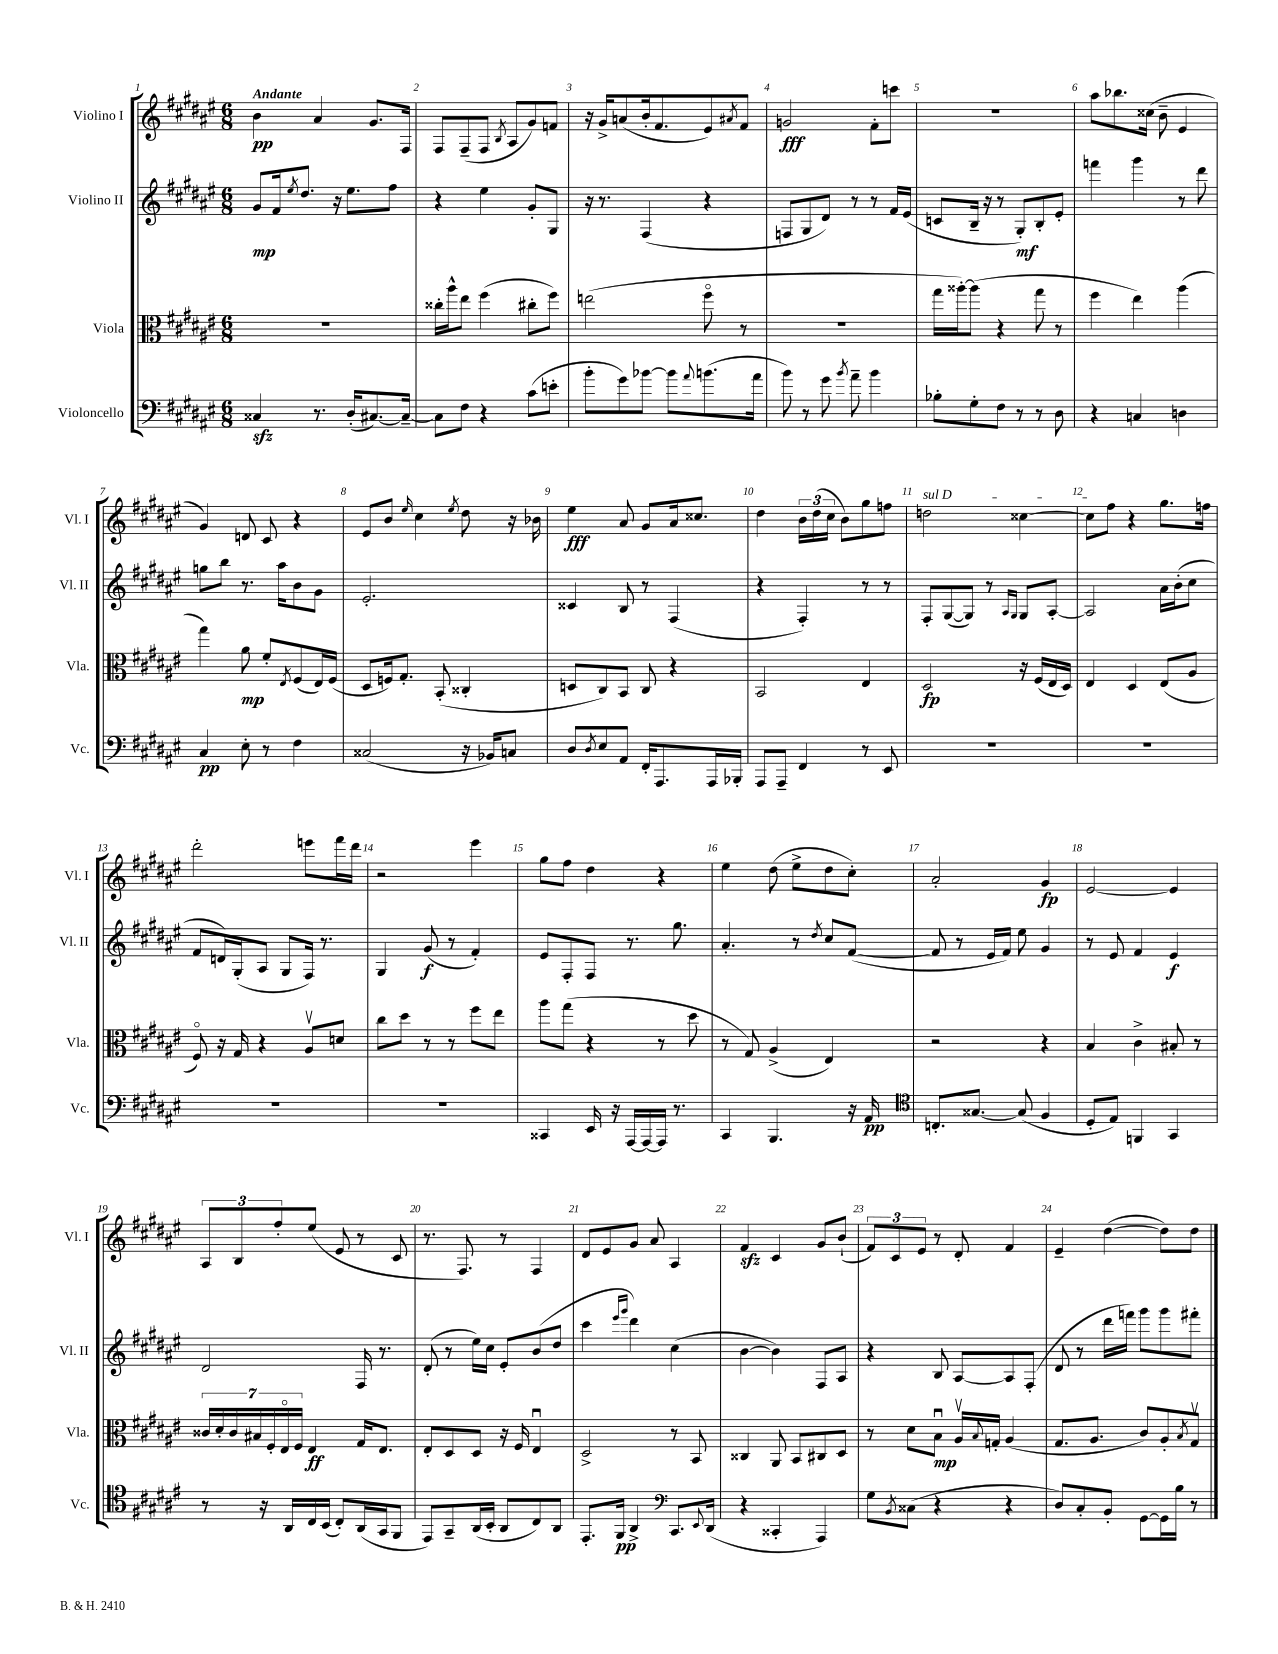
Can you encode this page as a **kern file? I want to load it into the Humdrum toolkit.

**kern	**kern	**kern	**kern
*staff4	*staff3	*staff2	*staff1
*clefF4	*clefC3	*clefG2	*clefG2
*k[f#c#g#d#a#e#]	*k[f#c#g#d#a#e#]	*k[f#c#g#d#a#e#]	*k[f#c#g#d#a#e#]
*M6/8	*M6/8	*M6/8	*M6/8
4C##	2.r	8g#	4b
.	.	16f#	.
.	.	8qee#	.
.	.	8.dd#	.
8.r	.	.	4a#
.	.	16r	.
(16D#'	.	8.ee#	.
[8.C#)	.	.	8.g#
.	.	8ff#	.
16C#~_	.	.	16F#
=	=	=	=
8C#]	16cc##'	4r	8F#
.	16aa#^^	.	.
8F#	8ee#	.	(8F#~
4r	(4ff#	4ee#	8F#
.	.	.	8qB
.	.	.	8A#
(8c#	8cc#'	8g#'	8g#)
8e'	8ff#)	8G#	8f
=	=	=	=
8b'	(2ee	16r	16r
.	.	8.r	16g#^
8g#)	.	.	(8a
[8b-	.	(4F#	16b'
.	.	.	8.f#
8b-]	.	.	.
8qqa#	.	.	.
(8.b	8ff#o	4r	8e#)
.	.	.	8qa#
.	8r	.	8f#
16a#	.	.	.
=	=	=	=
8b)	2.r	8F	2g
8r	.	8G#	.
8g#	.	8d#)	.
8qb	.	.	.
8a#~	.	8r	.
4b	.	8r	8f#'
.	.	16f#	8ccc
.	.	(16e#	.
=	=	=	=
8B-'	16gg#	8c	2.r
.	[16aa##')	.	.
8G#'	(8aa##]	16B~	.
.	.	16r	.
8F#	4r	8r	.
8r	.	8G#')	.
8r	8gg#	8B'	.
8D#	8r	8e#'	.
=	=	=	=
4r	4ff#	4fff	8aa#
.	.	.	8.bb-
4C	4ee#)	4ggg#	.
.	.	.	(16cc##
.	.	.	8b~
4D	(4aa#	8r	4e#
.	.	8ddd#	.
=	=	=	=
4C#	4gg#)	8gg	4g#)
.	.	8bb	.
8E#'	8a#	8.r	8d
8r	8f#'	.	8c#
.	.	16aa#	.
.	8qE#	.	.
4F#	(8F#	8b	4r
.	16E#)	8g#	.
.	(16F#	.	.
=	=	=	=
(2C##	8D#	2.e#'	8e#
.	16F)	.	8b
.	8.G#'	.	.
.	.	.	16qqee#
.	.	.	4cc#
.	(8BB'	.	.
.	.	.	8qee#
16r	4C##'	.	8dd#
16BB-)	.	.	.
8C	.	.	16r
.	.	.	16b-
=	=	=	=
8D#	8D	4c##	4ee#
8qD#	.	.	.
8E#	8C#)	.	.
8AA#	8BB	8B	8a#
16FF#'	8C#	8r	8g#
8.AAA#	.	.	.
.	4r	(4F#	16a#
.	.	.	8.cc##
16AAA#	.	.	.
16BBB-'	.	.	.
=	=	=	=
8AAA#	2BB	4r	4dd#
8AAA#~	.	.	.
4FF#	.	4F#')	24b
.	.	.	(24dd#
.	.	.	24cc#
.	.	.	8b)
8r	4E#	8r	8gg#
8EE#	.	8r	8ff
=	=	=	=
2.r	2D#	8F#'	2dd
.	.	([8G#	.
.	.	8G#])	.
.	.	8r	.
.	.	16qqA#	.
.	.	16qqG#	.
.	16r	8G#	[4cc##
.	(16F#	.	.
.	16E#	[8A#'	.
.	16D#)	.	.
=	=	=	=
2.r	4E#	2A#]	8cc##]
.	.	.	8ff#
.	4D#	.	4r
.	(8E#	16a#	8.gg#
.	.	(16b'	.
.	8A#	8cc#	.
.	.	.	16ff
=	=	=	=
2.r	8F#o)	8f#	2ddd#'
.	16r	16d)	.
.	16G#	(16G#'	.
.	4r	8A#	.
.	.	8G#	.
.	8A#v	16F#)	8eee
.	.	8.r	.
.	8d	.	16fff#
.	.	.	16ddd#
=	=	=	=
2.r	8cc#	4G#	2r
.	8dd#	.	.
.	8r	(8g#	.
.	8r	8r	.
.	8ff#	4f#')	4eee#
.	8ee#	.	.
=	=	=	=
4CC##	8aa#	8e#	8gg#
.	(8gg#	8F#'	8ff#
16EE#	4r	8F#	4dd#
16r	.	.	.
[16AAA#	.	8.r	.
16AAA#_	.	.	.
16AAA#]	8r	.	4r
8.r	.	8.gg#	.
.	8dd#	.	.
=	=	=	=
4CC#	8r	4.a#'	4ee#
.	8G#)	.	.
4.BBB	(4A#^	.	(8dd#
.	.	8r	8ee#^
.	.	8qdd#	.
.	4E#)	8cc#	8dd#
16r	.	([8f#	8cc#')
16AA#	.	.	.
=	=	=	=
*clefC4	*	*	*
8.C'	2r	8f#]	2a#'
.	.	8r	.
[8.G##	.	.	.
.	.	16e#	.
.	.	16f#)	.
(8G##]	.	8ee#	.
4F#	4r	4g#	4g#
=	=	=	=
8D#'	4B	8r	[2e#
8E#)	.	8e#	.
4FF	4c#^	4f#	.
4GG#	8B#'	4e#	4e#]
.	8r	.	.
=	=	=	=
8r	28c##	2d#	12A#
.	28d#'	.	.
.	28c##	.	.
.	.	.	12B
.	28B#	.	.
16r	.	.	.
.	28F#'	.	.
.	.	.	12ff#'
.	28E#o	.	.
16AA#	.	.	.
.	28F#	.	.
16C#	4E#	.	(8ee#
(16BB	.	.	.
8C#')	.	.	8e#
(16AA#	16G#	16F#	8r
16GG#	8.E#	8.r	.
8FF#	.	.	8c#
=	=	=	=
8EE#)	8E#'	(8d#'	8.r
8GG#~	8D#	8r	.
.	.	.	8.F#)
(16AA#	8D#	16ee#)	.
16BB'	.	16cc#	.
8AA#	16r	8e#'	8r
.	16F#	.	.
8C#)	4E#u	(8b	4F#
8AA#	.	8dd#	.
=	=	=	=
8.EE#'	2D#^	4ccc#	8d#
.	.	.	8e#
16FF#	.	.	.
.	.	16qqeee#	.
.	.	16qqggg#	.
4AA#^	.	4ddd#)	8g#
.	.	.	8a#
*clefF4	*	*	*
8.CC#	8r	(4cc#	4A#
.	8BB	.	.
8qqEE#	.	.	.
(16DD#	.	.	.
=	=	=	=
4r	4C##	[4b	4f#
4CC##'	8AA#	4b])	4c#
.	8BB	.	.
4AAA#)	8C#	8F#	8g#
.	8D#	8A#	(8b`
=	=	=	=
8G#	8r	4r	12f#)
.	.	.	12c#
8qBB	.	.	.
(8C##	8d#	.	.
.	.	.	12e#
4r	8Bu	8B	8r
.	16A#v	[8A#	8d#'
.	8qqB	.	.
.	16G'	.	.
4r	(4A#	8A#]	4f#
.	.	(8F#'	.
=	=	=	=
8D#)	8.G#	8d#	4e#~
8C#'	.	8r	.
.	8.A#	.	.
8BB'	.	16ddd#	([4dd#
.	.	16fff)	.
[8GG#	8c#)	8ggg#	.
16GG#]	8A#'	8ggg#	8dd#])
16B	.	.	.
.	8qB	.	.
8r	8G#v	8fff#'	8dd#
==	==	==	==
*-	*-	*-	*-
